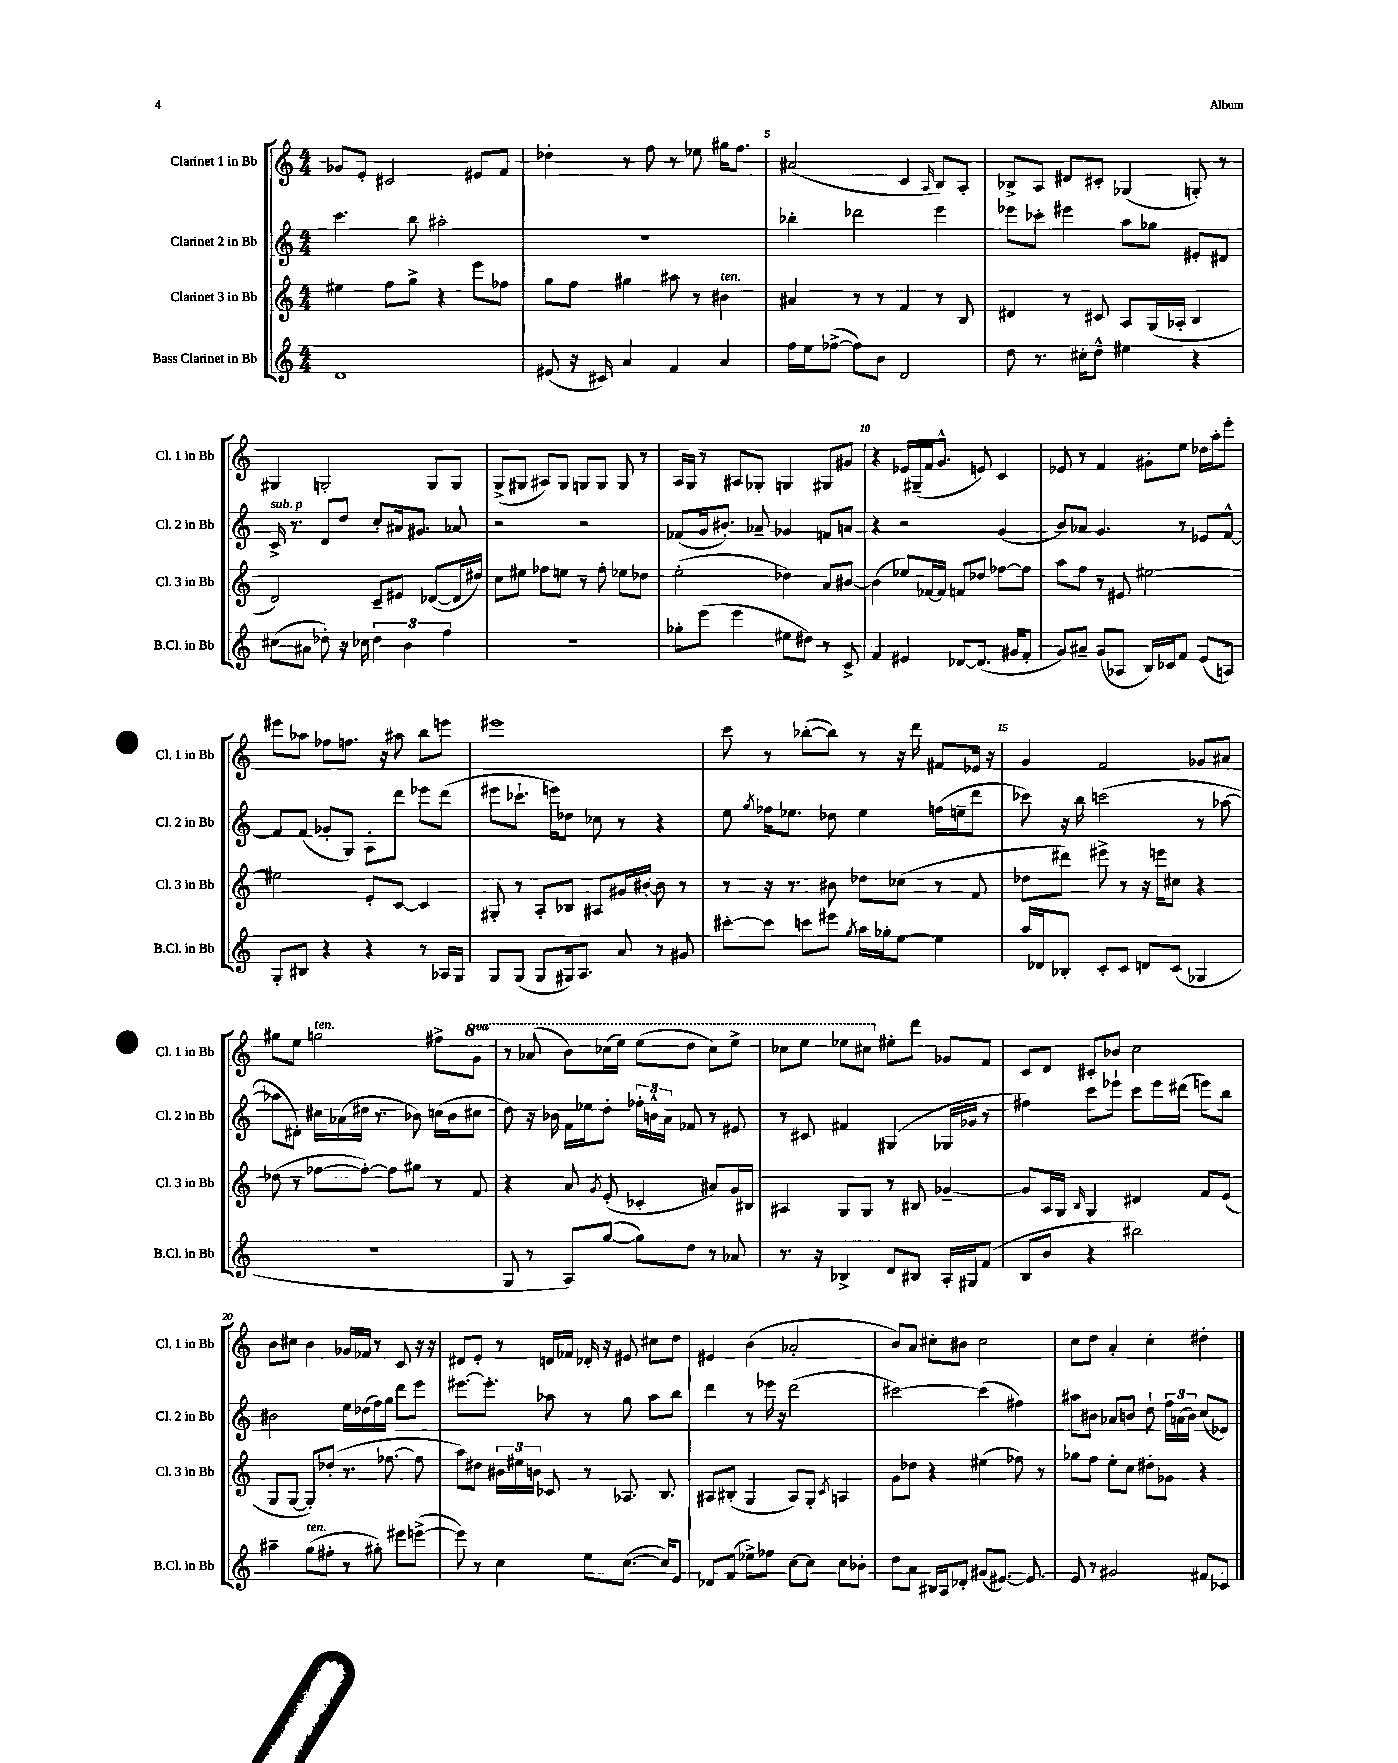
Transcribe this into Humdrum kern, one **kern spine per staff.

**kern	**kern	**kern	**kern
*staff4	*staff3	*staff2	*staff1
*clefG2	*clefG2	*clefG2	*clefG2
*k[]	*k[]	*k[]	*k[]
*M4/4	*M4/4	*M4/4	*M4/4
1d	4ee#\	4.ccc\	8g-/L
.	.	.	8e'/J
.	8ff\L	.	2c#/
.	8gg^\J	8bb\	.
.	4r	2aa#'\	.
.	8eee\L	.	8e#/L
.	8ff-\J	.	8f/J
=	=	=	=
(8e#/	8gg\L	1r	4dd-'\
16r	8ff\J	.	.
16c#/)	.	.	.
4a/	4gg#\	.	8r
.	.	.	8ff\
4f/	8aa#\	.	8r
.	8r	.	8ee-\
4a/	4b#\	.	16gg#\LK
.	.	.	8.ff\J
=	=	=	=
16ff\LL	4a#/	4bb-'\	(2a#/
16ee\J	.	.	.
([8ff-^\J	.	.	.
8ff-\]L)	8r	2ddd-\	.
8b\J	8r	.	.
2d/	4f/	.	4c/
.	.	.	16qqA/
.	8r	4eee\	8B/L)
.	8B/	.	8A'/J
=	=	=	=
8dd\	4d#/	8eee-\L	8B-^/L
8.r	.	8ccc-'\J	8A/J
.	8r	4eee#\	8d#/L
16cc#'\LK	.	.	.
8dd^^\J	8c#/	.	8c#'/J
4ee#\	8A/L	8aa\L	(4G-/
.	(16G/L	8gg-\J	.
.	16A-'/JJ	.	.
4r	4B/	8e#'/L	8G'/)
.	.	8d#/J	8r
=	=	=	=
(8cc#\L	2d/)	16c^/	4G#/
.	.	8.r	.
8a#\J	.	.	.
8dd-'\)	.	8d/L	2G'/
16r	.	8dd/J	.
16cc-\	.	.	.
6dd-\	8c~/L	8cc'/L	.
.	8e#/J	16a#/k	.
6b\	.	.	.
.	.	8.g#/J	.
.	([8d-/L	.	8G/L
6ff\	.	.	.
.	16d-/]L	8a-/	8G/J
.	16dd#/JJ)	.	.
=	=	=	=
1r	8cc\L	2r	(8G^/L
.	8ee#\J	.	8G#/J
.	8ff-\L	.	8A#/L)
.	8ee\J	.	8G#/J
.	8r	2r	8G/L
.	8ff-'\	.	8G/J
.	8ee-\L	.	8G/
.	8dd-\J	.	8r
=	=	=	=
8gg-'\L	(2ee'\	(8f-/L	16A/LL
.	.	.	16G/JJ
(8eee\J	.	16g/k	8r
.	.	8.b#'/J)	.
4eee\	.	.	8A#/L
.	.	8a-~/	8G-'/J
8ee#\L	4dd-\)	4g-/	4G/
8dd#\J)	.	.	.
8r	8a/L	8f/L	8G#/L
8c^/	[8b#/J	8a/J	8g#/J
=	=	=	=
4f/	(4b#\]	4r	4r
4e#/	8ee-/L)	2r	16e-/LL
.	.	.	(16G#~/
.	[16f-/L	.	16f/J
.	16f-/]JJ	.	8.g^^/J
[8d-/L	8f/L	.	.
(8.d-/]J	8dd-/J	.	8e/)
.	[8ff-\L	(4g/	4c/
16g#/LK	.	.	.
8f'/J	8ff-\]J	.	.
=	=	=	=
8g/L)	8aa\L	8b/L)	8e-/
8a#~/J	8ff\J	8a-/J	8r
(8g/L	8r	4.g/	4f/
8A-/J	8e#/	.	.
16B/LL)	[2ee#\	.	8g#'\L
16c-/J	.	.	.
8f/J	.	8r	8ee\J
(8e/L	.	8e-/L	16dd-\LL
.	.	.	16aa'\J
8A/J)	.	[8f^^/J	8eee'\J
=	=	=	=
8G'/L	2ee#\]	8f/]L	8eee#\L
8B#/J	.	(8f/J	8aa-\J
4r	.	8g-'/L	8ff-\L
.	.	8G/J)	8.ff\J
4r	8e'/L	8A'\L	.
.	.	.	16r
.	[8c/J	8ddd\J	8aa#\
8r	4c/]	8eee-\L	8bb\L
16A-/LL	.	(8ddd\J	8eee\J
16G/JJ	.	.	.
=	=	=	=
8G/L	8G#'/	8eee#\L	1eee#
(8G/J	8r	8.ccc-`\J	.
8G/L	8A'/L	.	.
.	.	16eee\LK)	.
16G#/k)	8B-/J	8dd-\J	.
8.A/J	.	.	.
.	8A#/L	8cc-\	.
8a/	16g#/L	8r	.
.	[16b#'/JJ	.	.
8r	8b#\]	4r	.
8g#/	8r	.	.
=	=	=	=
[8ccc#'\L	8r	8ee\	8ccc\
.	.	8qgg/	.
8ccc#\]J	16r	16ff-\LK	8r
.	8.r	8.ee-\J	.
8ccc\L	.	.	([8bb-'\L
8eee#\J	8b#\	8dd-\	8bb-\]J)
8qgg/	.	.	.
16aa\LL	8dd-\L	4ee-\	8r
16gg-'\J	.	.	.
[8ee\J	(8cc-\J	.	16r
.	.	.	16ddd\
4ee\]	8r	(16ff\LL	8f#/L
.	.	16ee~\J	.
.	8f/	8ddd\J	16e-/Jk
.	.	.	16r
=	=	=	=
16aa/LL	8dd-\L	8ccc-\)	4g/
16d-/J	.	.	.
8B-'/J	8ddd#\J)	16r	.
.	.	16bb\	.
8c'/L	8eee#^\	(2ccc\	2f/
8c/J	8r	.	.
8d/L	16r	.	.
.	16eee\LK	.	.
(8c/J	8cc#\J	.	.
4G-/	4r	8r	8g-/L
.	.	[8aa-\	8a#/J
=	=	=	=
1r	(8dd-\	8aa-\]L	8gg#\L
.	8r	8d#'\J)	8ee\J
.	[8ff-\L	16cc#\LL	2gg\
.	.	(16a-\	.
.	8ff-'\_J)	16dd#\JJ	.
.	.	8.r	.
.	8ff-\]L	.	.
.	8gg#\J	8b-\)	.
.	8r	(16cc\LL	8ff#^\L
.	.	16b-\J	.
.	8f/	8cc#\J	8gg\J
=	=	=	=
8G/	4r	8dd\)	8r
8r	.	16r	(8aa-/
.	.	16b-\	.
8A/L)	8a/	16f\LL	8bb\L)
.	.	16ee-\J	.
.	8qg/	.	.
([8gg/J	(8e'/	8dd'\J	(16ccc-\L
.	.	.	16eee\JJ)
8gg\]L)	4c-'/	24ff-'\LL	(8eee\L
.	.	24b^^\	.
.	.	24a\JJ	.
8dd\J	.	8f-/	8ddd\J
8r	8a#/L)	8r	8ccc-\L)
8a-/	16g/L	8e#/	8eee^\J
.	16B#/JJ	.	.
=	=	=	=
8.r	4A#/	8r	8ccc-\L
.	.	8c#/	8eee\J
16r	.	.	.
4B-^/	8G/L	4f#/	8eee-\L
.	8G/J	.	8ccc#\J
8d/L	8r	(4G#/	8ee#'\L
8B#/J	8B#/	.	8ddd\J
16A'/LL	[4g-~/	16G-/LL	8g-/L
16G#/J	.	16g-/JJ	.
(8f/J	.	8r	8f/J
=	=	=	=
8B/L	8g-/]L	4ff#\)	8c/L
8b/J	16A/L	.	8d/J
.	16G/JJ	.	.
.	16qqB/	.	.
4r	4G/	8ccc\L	8c#'/L
.	.	8eee-`\J	8b-/J
2bb#\)	4d#/	8ccc\L	2cc\
.	.	16eee-\L	.
.	.	(16ddd#\JJ	.
.	8f/L	8eee\L)	.
.	(8e/J	8bb\J	.
=	=	=	=
4aa#~\	8G/L	2b#\	8b\L
.	[8G/J	.	8cc#\J
(8gg\L	8G'/]L)	.	4b\
8ff#'\J	(8dd-'/J	.	.
8r	8.r	16ee\LL	16g-/LL
.	.	(16dd-\	16f-/JJ
8gg#'\)	.	16ff\)	8r
.	[8.ff-\	16gg\JJ	.
8eee#\L	.	8ddd\L	8c/
([8eee^\J	8ff-\]	8eee\J	16r
.	.	.	16r
=	=	=	=
8eee\])	8aa\L)	[8.eee#\L	8d#/L
8r	8dd#\J	.	8e'/J
.	.	8.eee#'\]J	.
4cc\	24b#\LL	.	8r
.	24ee#\	.	.
.	24b\JJ	.	.
.	8c-/	8aa-\	16d/LL
.	.	.	16f-/JJ
8ee\L	8r	8r	16d-'/
.	.	.	16r
([8.cc\J	8.A-/	8gg\	8e#/
.	.	8aa-\L	8cc#\L
16cc/]LK)	8.B/	.	.
8e/J	.	8bb\J	8dd\J
=	=	=	=
8d-/L	8A#/L	4ddd\	4e#/
(8f/J	(8B#'/J	.	.
8ee-^\L)	4G/	8r	(4b\
8ff-\J	.	16eee-\	.
.	.	16r	.
[8cc\L	8A#/L)	(2ddd\	2a-'/
8cc\]J	8G'/J	.	.
.	8qc/	.	.
8cc\L	4A/	.	.
8b-'\J	.	.	.
=	=	=	=
8dd\L	8g\L	[2ccc#\)	8b/L)
8a\J	8dd-\J	.	8a/J
16B#/LL	4r	.	8cc#'\L
16A/J	.	.	.
8d-'/J	.	.	8b#\J
(8g#/L	(4ee#\	(4ccc#\]	2cc#\
[8.e#/J)	.	.	.
.	8ff-\)	4ff#\)	.
8.e#/]	.	.	.
.	8r	.	.
=	=	=	=
8e/	8gg-\L	8aa#\L	8cc\L
8r	8ff\J	8b#\J	8dd\J
2g#/	8ee'\L	8a-/L	4a'/
.	8cc\J	8b/J	.
.	8dd#'\L	8dd`\	4cc'\
.	8g-\J	24ff\LL	.
.	.	(24a\	.
.	.	24b\JJ)	.
8f#/L	4r	(8cc/L	4dd#'\
8c-/J	.	8e-/J)	.
==	==	==	==
*-	*-	*-	*-
